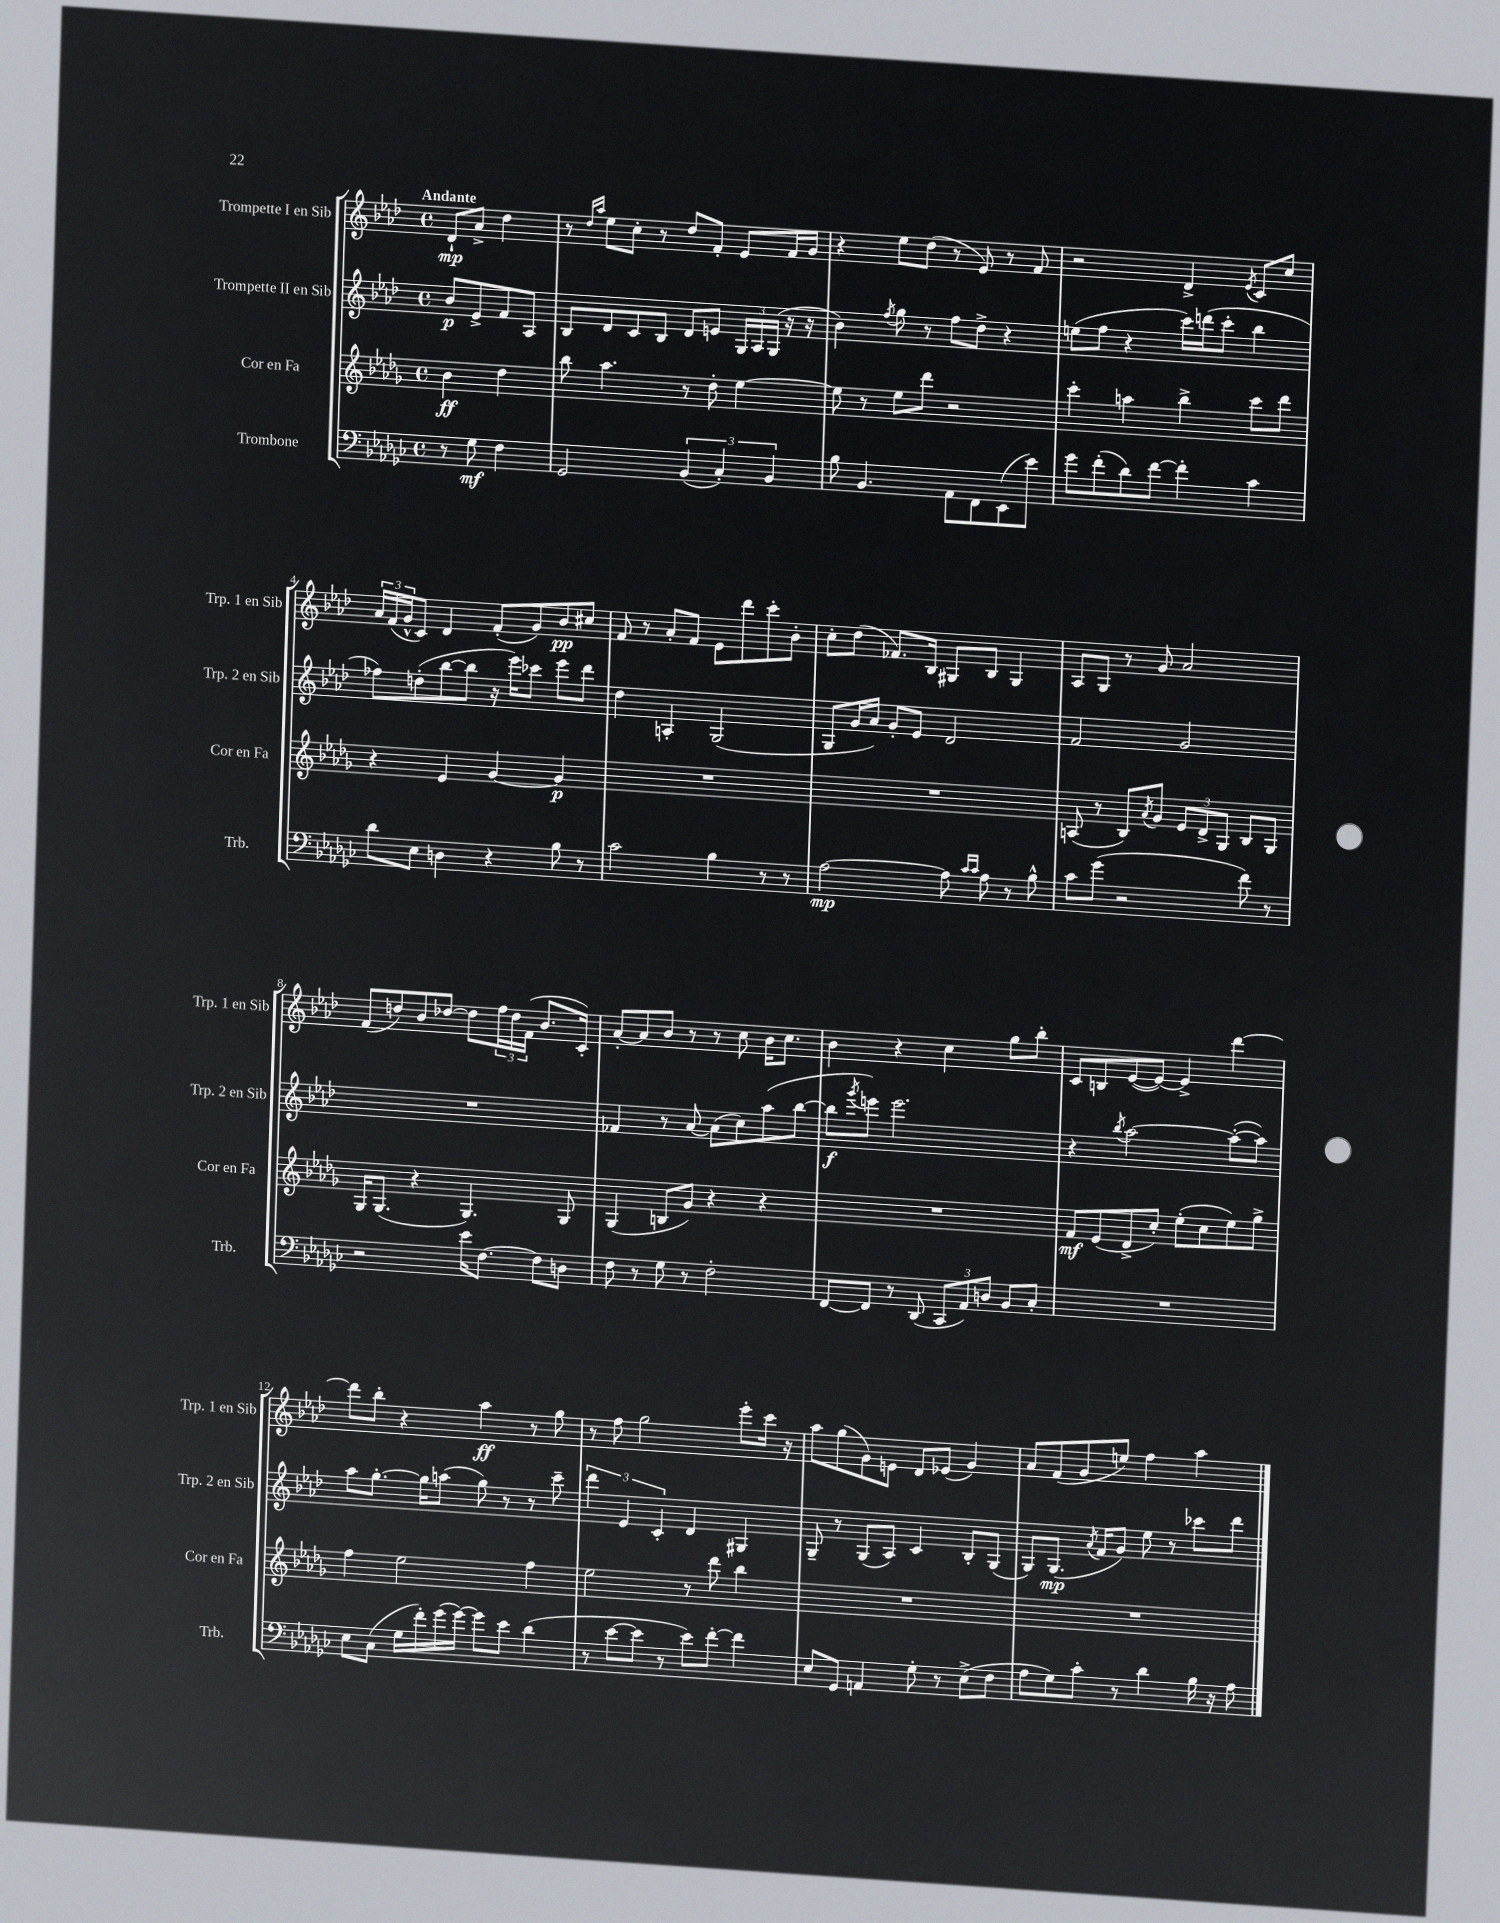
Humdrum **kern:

**kern	**kern	**kern	**kern
*staff4	*staff3	*staff2	*staff1
*clefF4	*clefG2	*clefG2	*clefG2
*k[b-e-a-d-g-c-]	*k[b-e-a-d-g-]	*k[b-e-a-d-]	*k[b-e-a-d-]
*M4/4	*M4/4	*M4/4	*M4/4
*met(c)	*met(c)	*met(c)	*met(c)
8r	4b-	8b-	8d-`
8G-	.	8e-^	8a-^
4F	4dd-	8f	4dd-
.	.	8A-	.
=	=	=	=
2GG-	8bb-	8B-	8r
.	.	.	16qqdd-
.	.	.	16qqaa-
.	4.aa-	8d-	8ee-
.	.	8c	8cc'
.	.	8B-	8r
(6BB-	8r	8d-	8dd-
.	8dd-'	8e	8f'
6C-')	.	.	.
.	[4ee-	24G	8e-
.	.	24A-	.
6BB-	.	(24G	.
.	.	16r	16f
.	.	16r	16g
=	=	=	=
8B-	8ee-]	4b-)	4r
4.BB-	8r	.	.
.	.	8qff	.
.	8ee-	8gg	8ee-
.	8ddd-	8r	(8dd-
8AA-	2r	8ff	8r
8FF	.	8dd-^	8e-)
(8EE-	.	4r	8r
8e-)	.	.	8f
=	=	=	=
8g-	4ccc'	(8ee	2r
(8f'	.	8ff	.
8d-)	4aa	4r	.
[8f	.	.	.
4f']	4bb-^	16ccc)	4d-^
.	.	(16ddd	.
.	.	8ccc'	.
.	.	.	8qe-
4c-	8ccc	4bb-	8c
.	8ddd-	.	8cc
=	=	=	=
8d-	4r	8ff-)	24a-
.	.	.	(24f
.	.	.	24g^^
8E-	.	(8dd'	8c)
4D	4e-	[8bb-	4d-
.	.	8bb-]	.
4r	[4g-	16r	(8f'
.	.	16eee-)	.
.	.	8ccc-	8g)
8B-	4g-]	8eee-	8b-
8r	.	8ddd-	8cc#
=	=	=	=
2c-	1r	4dd-	8f
.	.	.	8r
.	.	4A'	8a-'
.	.	.	8f
4B-	.	(2G	8e-
.	.	.	8ddd-
8r	.	.	8ccc'
8r	.	.	8b-'
=	=	=	=
[2A-	1r	8G	8cc'
.	.	16g	(8dd-
.	.	16a-)	.
.	.	8g'	8.f-)
.	.	8e-	.
.	.	.	16B-
8A-]	.	2d-	8G#
16qqc-	.	.	.
16qqc-	.	.	.
8A-	.	.	8B-
8r	.	.	4G#
8B-^^	.	.	.
=	=	=	=
8c-	(8A	2f	8A-
(8g-	8r	.	8G
2r	8B-)	.	8r
.	8qa-	.	.
.	8g-	.	8g
.	12e-	2g	2a-
.	12d-^	.	.
.	12G-	.	.
8f)	8B-	.	.
8r	8G-	.	.
=	=	=	=
2r	16G-	1r	(8f
.	(8.G-	.	.
.	.	.	8dd)
.	4r	.	8b-
.	.	.	[8dd-
16e-	4.G-)	.	8dd-]
[8.F	.	.	.
.	.	.	24ff
.	.	.	24dd-
.	.	.	(24f
8F]	.	.	8.b-
8D	8G-	.	.
.	.	.	16c')
=	=	=	=
8F	(4G-	4f-	[8a-'
8r	.	.	8a-]
8G-	8B	8r	8b-
8r	8g-)	[8a-	8r
2F'	4r	(8a-]	8r
.	.	8cc)	8cc
.	4r	(8aa-	16b-
.	.	.	8.cc
.	.	[8bb-	.
=	=	=	=
[8FF	1r	8bb-]	4b-
.	.	8qggg	.
8FF]	.	8eee)	.
8r	.	2.eee	4r
(8DD-	.	.	.
12CC-	.	.	4cc
12AA-)	.	.	.
12D	.	.	.
8BB-	.	.	8gg
8C-'	.	.	8bb-'
=	=	=	=
1r	8f	4r	8c
.	(8e-	.	8B
.	.	8qbb-	.
.	8d-^	[2aa-	([8e-
.	8cc')	.	8e-_)
.	(8ee-'	.	4e-^]
.	8cc	.	.
.	8ee-)	(8aa-'_	[4ddd-
.	8gg-^	8aa-])	.
=	=	=	=
8E-	4ff	8aa-	8ddd-]
(8C-	.	[8.gg'	8bb-'
16G-	2ee-	.	4r
16f')	.	16gg]	.
(16g-	.	(8aa	.
[16g-)	.	.	.
8g-]	.	8gg)	4aa-
8e-	.	8r	.
(4d-	4ff	8r	8r
.	.	8ccc~	8gg
=	=	=	=
8r	2ee-	6ddd-	8r
[8e-	.	.	8ff
.	.	6e-	.
8e-]	.	.	2gg
.	.	6c'	.
8r	.	.	.
8e-)	8r	4d-	.
[8f'	8ddd-	.	.
4f]	4bb-	4G#	8eee-'
.	.	.	16ccc
.	.	.	16r
=	=	=	=
8E-	1r	8G~	8aa-
8GG-	.	8r	(8gg
4AA	.	(8G	8g)
.	.	8A-)	8e
8G-'	.	4c	8d-
8r	.	.	(8e-
(8E-^	.	8B-'	4g)
8F	.	(8G	.
=	=	=	=
8A-	1r	8G)	8a-
8G-)	.	(8.G	(8f
8c-'	.	.	8g
.	.	8qa-	.
.	.	16f	.
8r	.	8g)	8ee)
4d-	.	8ee-	4ff
.	.	8r	.
16B-	.	8ccc-	4aa-
16r	.	.	.
8A-	.	8ddd-	.
==	==	==	==
*-	*-	*-	*-
